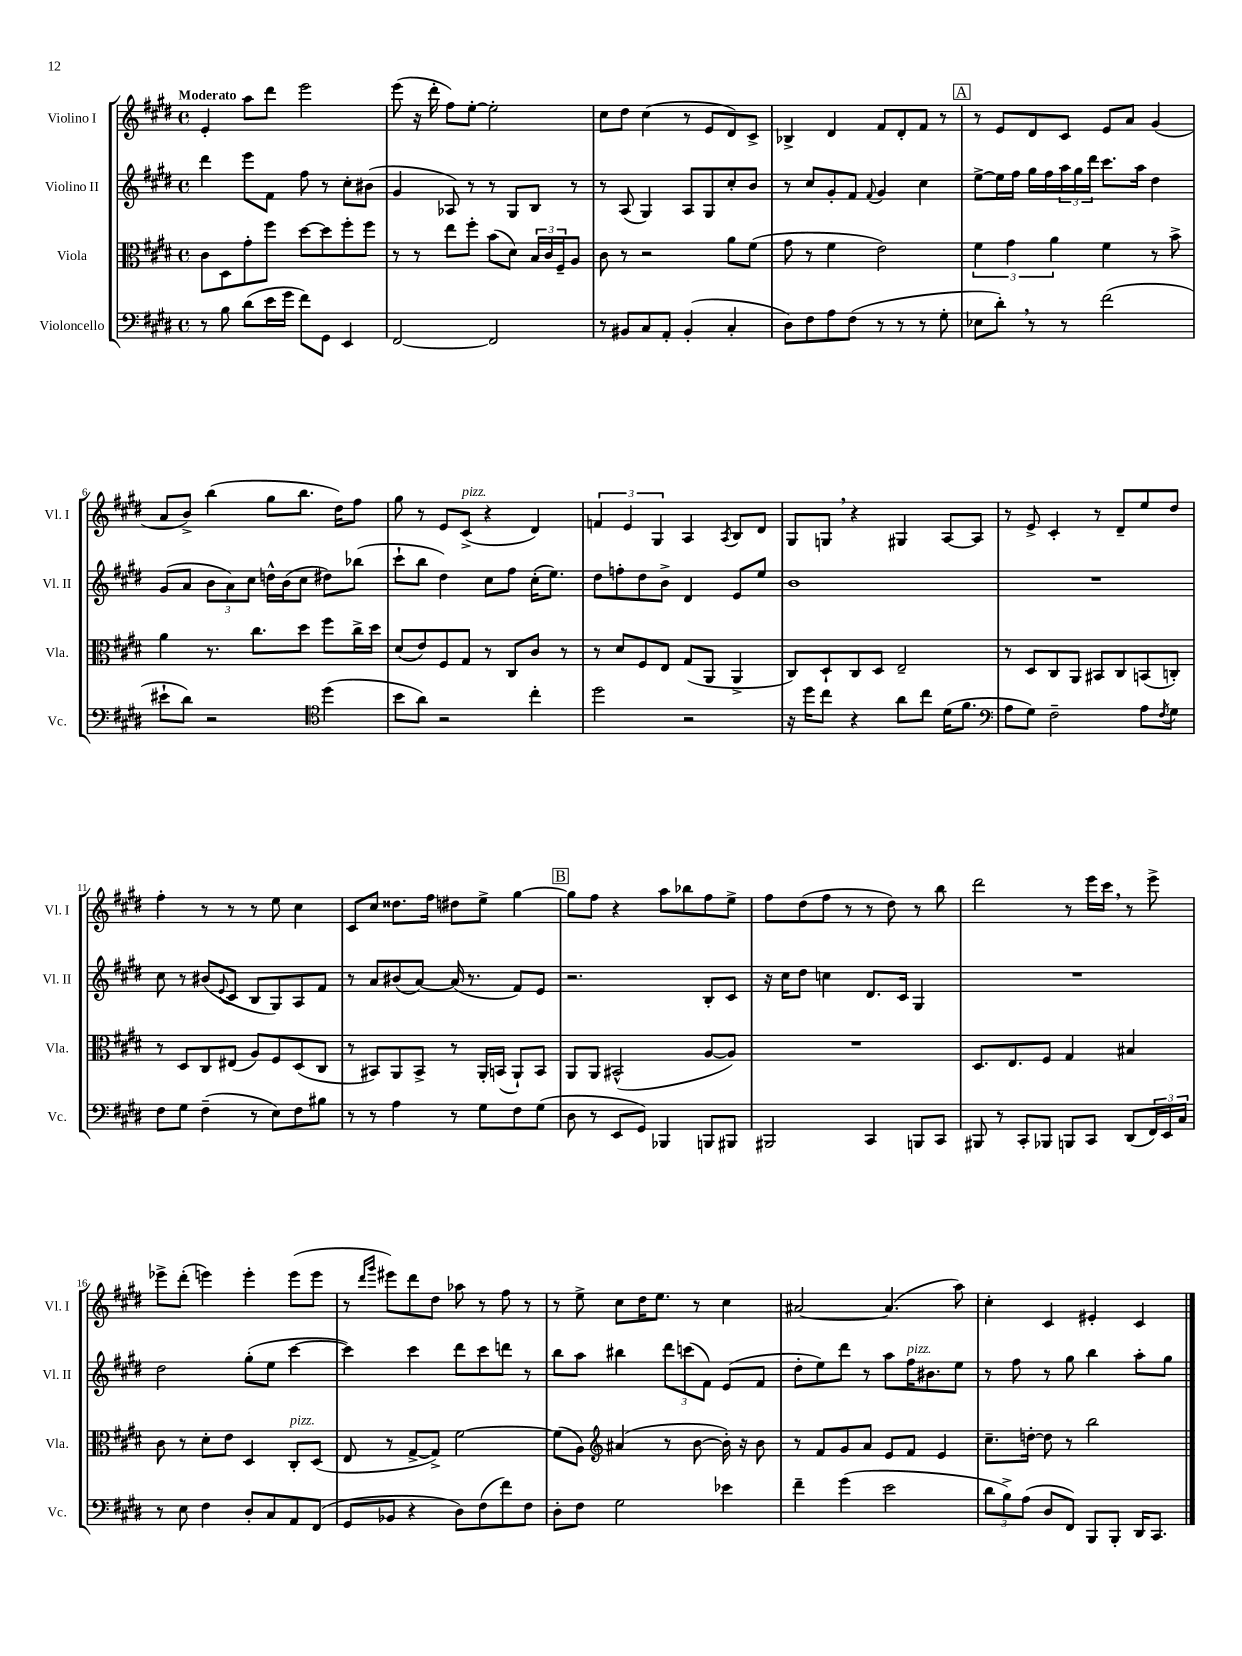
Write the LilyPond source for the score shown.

<<
\new StaffGroup <<
\new Staff = "s0" \with { instrumentName = "Violino I" shortInstrumentName = "Vl. I" } {
    \clef treble \key e \major \defaultTimeSignature \time 4/4 \tempo "Moderato"
    e'4-. a''8 dis'''8 e'''2 |
    e'''8( r16 dis'''16-. fis''8) e''8~-. e''2-. |
    cis''8 dis''8 cis''4( r8 e'8 dis'8) cis'8-> |
    bes4-> dis'4 fis'8 dis'8-. fis'8 r8 |
    \mark \markup { \box "A" } r8 e'8 dis'8 cis'8 e'8 a'8 gis'4( |
    a'8 b'8->) b''4( gis''8 b''8. dis''16) fis''8 |
    gis''8 r8 e'8 cis'8->^\markup { \italic "pizz." }( r4 dis'4) |
    \tuplet 3/2 { f'4 e'4 gis4 } a4 \acciaccatura { a8 } b8 dis'8 |
    gis8 g8 \breathe r4 gis4 a8~ a8 |
    r8 e'8-> cis'4-. r8 dis'8-- e''8 dis''8 |
    fis''4-. r8 r8 r8 e''8 cis''4 |
    cis'8 cis''8 disis''8. fis''16 dis''8 e''8-> gis''4~ |
    \mark \markup { \box "B" } gis''8 fis''8 r4 a''8 bes''8 fis''8 e''8-> |
    fis''8 dis''8( fis''8 r8 r8 dis''8) r8 b''8 |
    dis'''2 r8 e'''16 cis'''16 \breathe r8 e'''8-> |
    ees'''8-> dis'''8-.( e'''4) e'''4-. e'''8( e'''8 |
    r8 \grace { dis'''16 gis'''16 } eis'''8) dis'''8 dis''8 aes''8 r8 fis''8 r8 |
    r8 e''8-> cis''8 dis''16 e''8. r8 cis''4 |
    ais'2~ ais'4.( a''8) |
    cis''4-. cis'4 eis'4-. cis'4 \bar "|." |
}
\new Staff = "s1" \with { instrumentName = "Violino II" shortInstrumentName = "Vl. II" } {
    \clef treble \key e \major \defaultTimeSignature \time 4/4
    dis'''4 e'''8 fis'8 fis''8 r8 cis''8-. bis'8( |
    gis'4 aes8) r8 r8 gis8 b8 r8 |
    r8 a8( gis4) a8 gis8 cis''8-. b'8 |
    r8 cis''8 gis'8-. fis'8 \appoggiatura { fis'8 } gis'4 cis''4 |
    \mark \markup { \box "A" } e''8~-> e''16 fis''16 gis''16 fis''16 \tuplet 3/2 { a''16 gis''16 dis'''16 } cis'''8. a''16 dis''4 |
    gis'8( a'8 \tuplet 3/2 { b'8 a'8) cis''8 } d''16-^ b'16( cis''8 dis''8) bes''8( |
    cis'''8-! b''8 dis''4) cis''8 fis''8 cis''16-.( e''8.) |
    dis''8 f''8-. dis''8 b'8-> dis'4 e'8 e''8 |
    b'1 |
    R1 |
    cis''8 r8 bis'8( \appoggiatura { e'8 } cis'8 b8 gis8) a8 fis'8 |
    r8 a'8 bis'8( a'8~) a'16( r8. fis'8) e'8 |
    \mark \markup { \box "B" } r2. b8-. cis'8 |
    r16 cis''16 dis''8 c''4 dis'8. cis'16 gis4 |
    R1 |
    dis''2 gis''8-.( e''8 cis'''4~ |
    cis'''4) cis'''4 dis'''8 cis'''8 d'''8 r8 |
    b''8 a''8 bis''4 \tuplet 3/2 { dis'''8 c'''8( fis'8) } e'8( fis'8 |
    dis''8-. e''8) dis'''8 r8 a''8 fis''16^\markup { \italic "pizz." } bis'8. e''8 |
    r8 fis''8 r8 gis''8 b''4 a''8-. gis''8 \bar "|." |
}
\new Staff = "s2" \with { instrumentName = "Viola" shortInstrumentName = "Vla." } {
    \clef alto \key e \major \defaultTimeSignature \time 4/4
    cis'8 dis8 gis'8-. fis''8 dis''8~ dis''8 fis''8-. fis''8 |
    r8 r8 e''8 fis''8-. b'8( dis'8) \tuplet 3/2 { b16 cis'16 fis16-- } a8 |
    cis'8 r8 r2 a'8 fis'8( |
    gis'8 r8 fis'4 e'2) |
    \mark \markup { \box "A" } \tuplet 3/2 { fis'4 gis'4 a'4 } fis'4 r8 b'8-> |
    a'4 r8. cis''8. dis''8 fis''8 cis''16-> dis''16 |
    dis'8( e'8) fis8 gis8 r8 cis8 cis'8 r8 |
    r8 dis'8 fis8 e8 gis8( a,8 a,4-> |
    cis8) dis8-! cis8 dis8 e2-- |
    r8 dis8 cis8 a,8 bis,8 cis8 b,8( c8-.) |
    r8 dis8 cis8 eis8( a8) fis8 dis8( cis8 |
    r8 bis,8) a,8 bis,8-> r8 a,16-. b,16( a,8-!) b,8 |
    \mark \markup { \box "B" } a,8 a,8 bis,2-^( a8~ a8) |
    R1 |
    dis8. e8. fis8 gis4 bis4 |
    cis'8 r8 dis'8-. e'8 dis4 cis8-.^\markup { \italic "pizz." } dis8( |
    e8 r8 gis8~-> gis8->) fis'2~ |
    fis'8( a8) \clef treble ais'4( r8 b'8~ b'16-.) r16 b'8 |
    r8 fis'8 gis'8 a'8 e'8 fis'8 e'4 |
    cis''8.-- d''16~-. d''8 r8 b''2 \bar "|." |
}
\new Staff = "s3" \with { instrumentName = "Violoncello" shortInstrumentName = "Vc." } {
    \clef bass \key e \major \defaultTimeSignature \time 4/4
    r8 b8 dis'8( e'16 gis'16 fis'8) gis,8 e,4 |
    fis,2~ fis,2 |
    r8 bis,8 cis8 a,8-. bis,4-.( cis4-. |
    dis8) fis8 a8 fis8( r8 r8 r8 gis8-. |
    \mark \markup { \box "A" } ees8 dis'8-.) \breathe r8 r8 fis'2( |
    eis'8-! dis'8) r2 \clef tenor dis''4( |
    b'8 a'8) r2 cis''4-. |
    dis''2 r2 |
    r16 dis''16 cis''8 r4 a'8 cis''8 dis'16( fis'8. |
    \clef bass a8 gis8) fis2-- a8 \acciaccatura { fis8 } gis8 |
    fis8 gis8 fis4--( r8 e8) fis8 bis8 |
    r8 r8 a4 r8 gis8 fis8 gis8( |
    \mark \markup { \box "B" } dis8 r8 e,8 gis,8) bes,,4 b,,8 bis,,8 |
    bis,,2 cis,4 b,,8 cis,8 |
    bis,,8 r8 cis,8-. bes,,8 b,,8 cis,8 dis,8( \tuplet 3/2 { fis,16) e,16 cis16 } |
    r8 e8 fis4 dis8-. cis8 a,8 fis,8( |
    gis,8 bes,8 r4 dis8) fis8( fis'8) fis8 |
    dis8-. fis8 gis2 ees'4 |
    fis'4-- gis'4( e'2 |
    \tuplet 3/2 { dis'8 b8->) a8( } dis8 fis,8) b,,8 b,,8-. dis,16 cis,8. \bar "|." |
}
>>
>>
